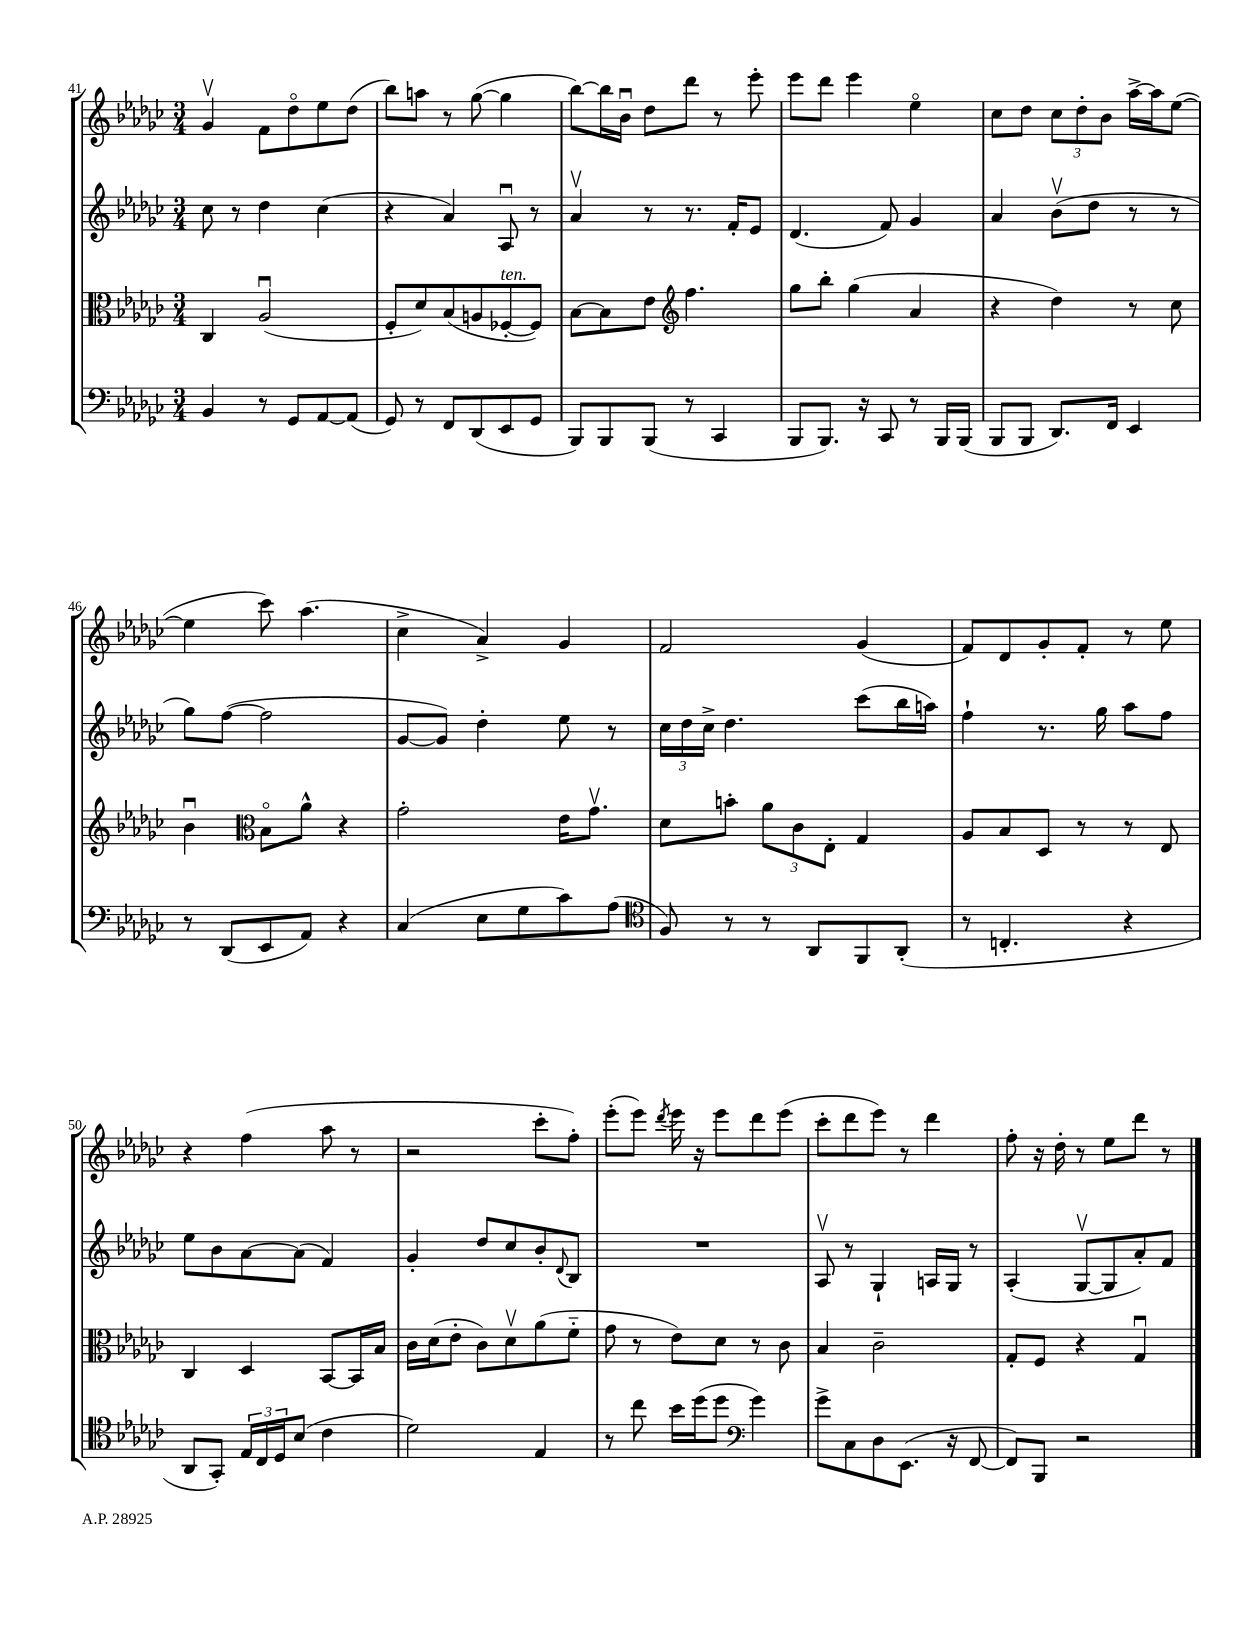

**kern	**kern	**kern	**kern
*staff4	*staff3	*staff2	*staff1
*clefF4	*clefC3	*clefG2	*clefG2
*k[b-e-a-d-g-c-]	*k[b-e-a-d-g-c-]	*k[b-e-a-d-g-c-]	*k[b-e-a-d-g-c-]
*M3/4	*M3/4	*M3/4	*M3/4
4BB-	4C-	8cc-	4g-v
.	.	8r	.
8r	(2A-u	4dd-	8f
8GG-	.	.	8dd-o
[8AA-	.	(4cc-	8ee-
(8AA-]	.	.	(8dd-
=	=	=	=
8GG-)	8F'	4r	8bb-)
8r	8d-)	.	8aa
8FF	(8B-	4a-)	8r
(8DD-	8A	.	([8gg-
8EE-	[8F-'	8A-u	4gg-]
8GG-	8F-])	8r	.
=	=	=	=
8BBB-)	[8B-	4a-v	[8bb-)
8BBB-	8B-]	.	16bb-]
.	.	.	16b-u
(8BBB-	8e-	8r	8dd-
*	*clefG2	*	*
8r	4.ff	8.r	8ddd-
4CC-	.	.	8r
.	.	16f'	.
.	.	8e-	8eee-'
=	=	=	=
8BBB-	8gg-	(4.d-	8eee-
8.BBB-)	8bb-'	.	8ddd-
.	(4gg-	.	4eee-
16r	.	.	.
8CC-	.	8f)	.
8r	4a-	4g-	4ee-o
16BBB-	.	.	.
(16BBB-	.	.	.
=	=	=	=
8BBB-	4r	4a-	8cc-
8BBB-	.	.	8dd-
8.DD-)	4dd-)	(8b-v	12cc-
.	.	.	12dd-'
.	.	8dd-	.
.	.	.	12b-
16FF	.	.	.
4EE-	8r	8r	[16aa-^
.	.	.	16aa-]
.	8cc-	8r	([8ee-
=	=	=	=
8r	4b-u	8gg-)	4ee-]
(8DD-	.	([8ff	.
*	*clefC3	*	*
8EE-	8B-o	2ff]	8ccc-)
8AA-)	8a-^^	.	(4.aa-
4r	4r	.	.
=	=	=	=
(4C-	2g-'	[8g-	4cc-^
.	.	8g-])	.
8E-	.	4dd-'	4a-^)
8G-	.	.	.
8c-)	16e-	8ee-	4g-
.	8.g-v	.	.
(8A-	.	8r	.
=	=	=	=
*clefC4	*	*	*
8F)	8d-	24cc-	2f
.	.	24dd-	.
.	.	24cc-^	.
8r	8b'	4.dd-	.
8r	12a-	.	.
.	12c-	.	.
8AA-	.	.	.
.	12E-'	.	.
8FF	4G-	(8ccc-	(4g-
(8AA-'	.	16bb-	.
.	.	16aa)	.
=	=	=	=
8r	8A-	4ff`	8f)
4.C'	8B-	.	8d-
.	8D-	8.r	8g-'
.	8r	.	8f'
.	.	16gg-	.
4r	8r	8aa-	8r
.	8E-	8ff	8ee-
=	=	=	=
8AA-	4C-	8ee-	4r
8GG-')	.	8b-	.
24E-	4D-	[8a-	(4ff
24C-	.	.	.
24D-	.	.	.
(8B-	.	(8a-]	.
4c-	[8BB-	4f)	8aa-
.	16BB-]	.	8r
.	16B-	.	.
=	=	=	=
2d-)	16c-	4g-'	2r
.	(16d-	.	.
.	8e-'	.	.
.	8c-)	8dd-	.
.	8d-v	8cc-	.
4E-	(8a-	8b-'	8ccc-'
.	.	8qqd-	.
.	8f'~	8B-	8ff')
=	=	=	=
8r	8g-	2.r	(8eee-'
8cc-	8r	.	8eee-)
.	.	.	8qddd-
16b-	8e-)	.	16eee-
(16dd-	.	.	16r
8dd-	8d-	.	8eee-
*clefF4	*	*	*
4g-)	8r	.	8ddd-
.	8c-	.	(8eee-
=	=	=	=
8g-^	4B-	8A-v	8ccc-'
8C-	.	8r	8ddd-
8D-	2c-~	4G-`	8eee-)
(8.EE-	.	.	8r
.	.	16A	4ddd-
16r	.	16G-	.
[8FF	.	8r	.
=	=	=	=
8FF])	8G-'	(4A-'	8ff'
8BBB-	8F	.	16r
.	.	.	16dd-'
2r	4r	[8G-v	8r
.	.	8G-]	8ee-
.	4G-u	8a-')	8ddd-
.	.	8f	8r
==	==	==	==
*-	*-	*-	*-
